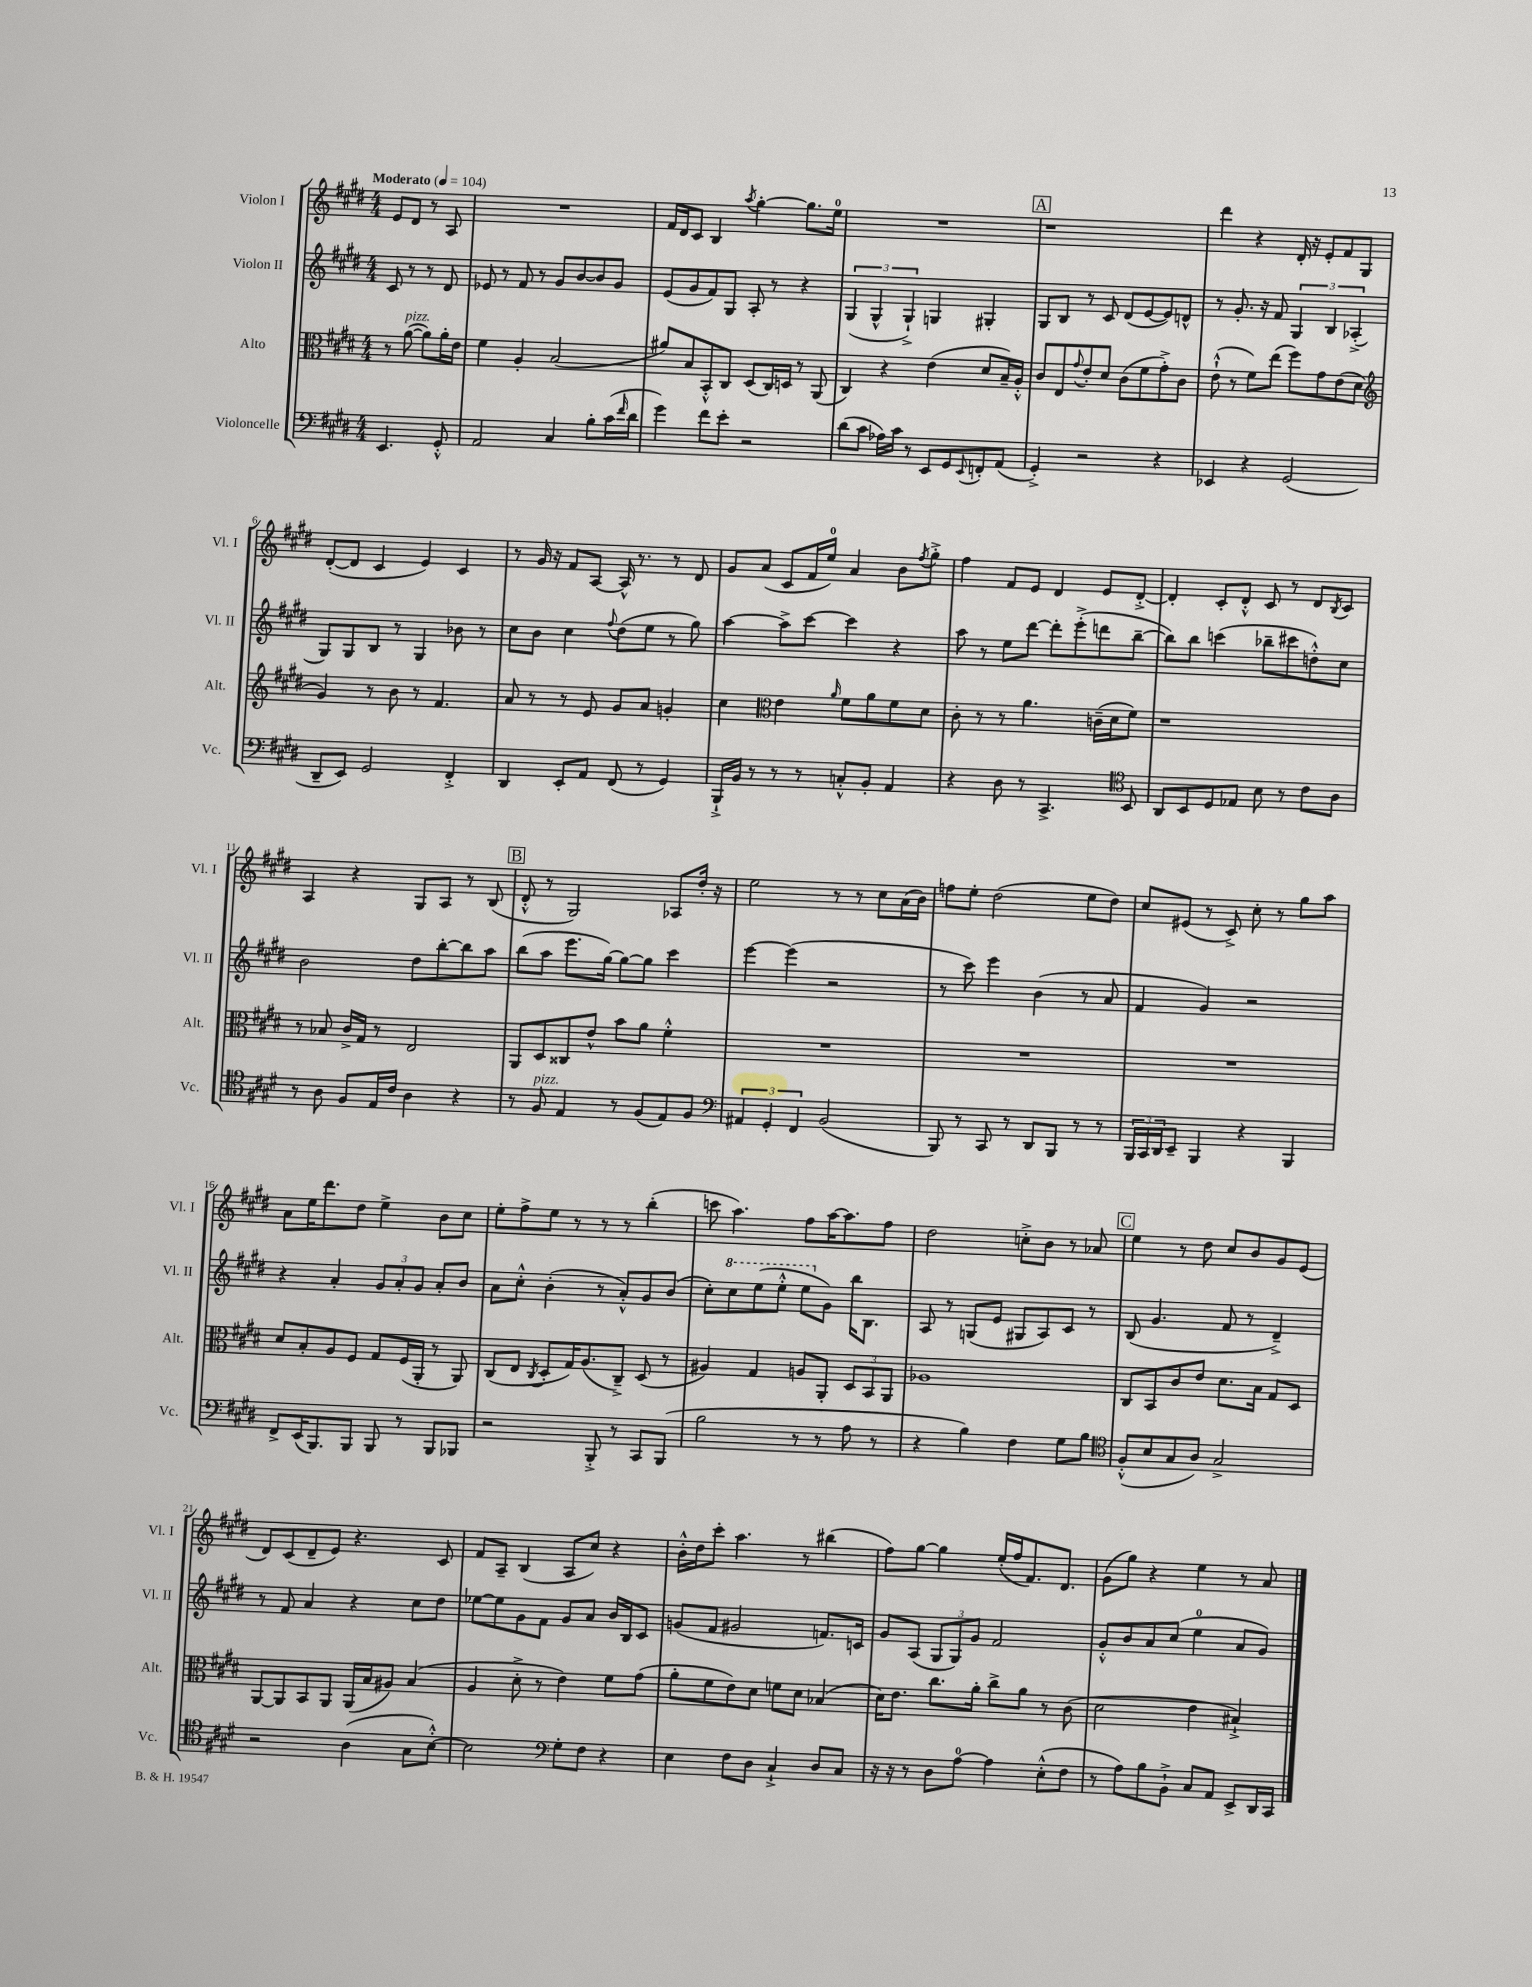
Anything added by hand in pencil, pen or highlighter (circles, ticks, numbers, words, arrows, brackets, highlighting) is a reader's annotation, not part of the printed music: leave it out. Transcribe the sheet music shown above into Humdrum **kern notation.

**kern	**kern	**kern	**kern
*staff4	*staff3	*staff2	*staff1
*clefF4	*clefC3	*clefG2	*clefG2
*k[f#c#g#d#]	*k[f#c#g#d#]	*k[f#c#g#d#]	*k[f#c#g#d#]
*M4/4	*M4/4	*M4/4	*M4/4
*MM104	*MM104	*MM104	*MM104
4.EE	8r	8c#	8e
.	([8a	8r	8d#
.	8a])	8r	8r
8GG#'^^	16a'	8d#	8A
.	16e	.	.
=	=	=	=
2AA	4f#	8e-	1r
.	.	8r	.
.	4A'	8f#	.
.	.	8r	.
4C#	(2B	8g#	.
.	.	[8b	.
8B'	.	8b]	.
(16c#	.	8g#	.
16qqf#	.	.	.
16d#	.	.	.
=	=	=	=
4g#)	8a#)	(8e	16f#
.	.	.	16d#
.	8B	8g#	8c#
8f#	8BB'^^	8f#)	4B
8e'	8C#	8G#	.
.	.	.	8qaa
2r	(8D#	8A'	[4gg#'
.	16C#)	8r	.
.	16D	.	.
.	8r	4r	8.gg#]
.	(8AA	.	.
.	.	.	16ee
=	=	=	=
(8d#	4C#)	(6G#	1r
8c#	.	.	.
.	.	6G#^^	.
16A-)	4r	.	.
16c#	.	.	.
.	.	6G#`^)	.
8r	.	.	.
8EE	(4e	4G	.
8GG#	.	.	.
8qqEE	.	.	.
8FF'	8d#	4G#'	.
(8AA	16B~)	.	.
.	16A'^^	.	.
=	=	=	=
4GG#'^)	8c#	8G#	1r
.	8E	8B	.
.	8qqg#	.	.
2r	8e'	8r	.
.	8d#	8c#	.
.	(8c#	(8d#	.
.	8f#	[8e	.
4r	8g#'^)	8e])	.
.	8c#	8d^^	.
=	=	=	=
4EE-	(8e`^^	8r	4ddd#
.	8r	8.g#'	.
4r	8f#)	.	4r
.	.	16r	.
.	(8ee	8f#	.
(2GG#	8ff#)	6G#	16d#'
.	.	.	16r
.	8g#	.	8e'
.	.	6B	.
.	(8e	.	8f#
.	.	(6A-'^	.
.	8d#	.	8G#
=	=	=	=
*	*clefG2	*	*
8DD#~	4g#)	8G#)	([8d#'
8EE)	.	8G#	8d#]
2GG#	8r	8B	4c#
.	8b	8r	.
.	8r	4G#	4e)
.	4.f#	.	.
4FF#'^	.	8b-	4c#
.	.	8r	.
=	=	=	=
4DD#	8a	8cc#	8r
.	8r	8b	16g#
.	.	.	16r
8EE'	8r	4cc#	8f#
8AA	8e	.	[8A
.	.	8qqff#	.
(8FF#	8g#	(8dd#	16A^^]
.	.	.	8.r
8r	8a	8ee	.
4GG#)	4g'	8r	8r
.	.	8gg#)	8d#
=	=	=	=
16BBB`^	4cc#	[4aa	8g#
16BB	.	.	.
8r	.	.	(8a
*	*clefC3	*	*
8r	4e	8aa^]	8c#
8r	.	[8ccc#	16f#
.	.	.	16ee)
.	16qqa	.	.
8C'^^	8f#	4ccc#]	4a
8BB'	8a	.	.
4AA	8f#	4r	8b
.	.	.	8qff#
.	8d#	.	8gg#'^
=	=	=	=
4r	8c#'	8aa	4ff#
.	8r	8r	.
8D#	8r	8ee	8f#
8r	4.a	[8ddd#	8e
4.CC#^	.	8ddd#']	4d#
.	.	(8eee'^	.
.	(16c~	8ddd	8e
.	16d#	.	.
*clefC4	*	*	*
8BB	8f#)	[8bb~	[8d#'^
=	=	=	=
8AA	1r	8bb])	4d#']
8BB	.	8bb	.
8D#	.	(4ccc	8c#'
8E-	.	.	8d#'^^
8B	.	8bb-~	8c#
8r	.	8ccc#	8r
8c#	.	8dd'^^)	8d#
.	.	.	8qB
8A	.	8cc#	8c#
=	=	=	=
8r	8r	2b	4A
8A	8B-	.	.
8F#	16c#^	.	4r
.	16G#	.	.
16E	8r	.	.
16c#	.	.	.
4A	2E	8dd#	8G#
.	.	[8bb'	8A
4r	.	8bb]	8r
.	.	8aa	(8B
=	=	=	=
8r	8AA	(8bb	8d#'^^
8F#	8D#	8aa	8r
4E	8C##	8.eee	2G#)
.	8e^^	.	.
.	.	[16gg#)	.
8r	8b	8gg#_	.
(8F#	8a	8gg#]	.
8E)	4f#'^^	4ccc#	8A-
8F#	.	.	16dd#'
.	.	.	16r
=	=	=	=
*clefF4	*	*	*
6AA#	1r	[4eee	2ee
6GG#'	.	.	.
.	.	(4eee]	.
6FF#	.	.	.
(2BB	.	2r	8r
.	.	.	8r
.	.	.	8cc#
.	.	.	(16a
.	.	.	16b)
=	=	=	=
8BBB)	1r	8r	8ff
8r	.	8ccc#)	8ee'
8CC#	.	4eee	(2dd#
8r	.	.	.
8DD#	.	(4b	.
8BBB	.	.	.
8r	.	8r	8ee
8r	.	8a	8dd#)
=	=	=	=
24BBB	1r	4f#	8cc#
24CC#	.	.	.
24DD#	.	.	.
8EE~	.	.	(8e#
4BBB	.	4g#)	8r
.	.	.	8c#^)
4r	.	2r	8cc#'
.	.	.	8r
4BBB	.	.	8gg#
.	.	.	8aa
=	=	=	=
8FF#^	8d#	4r	8a
(16EE	8B'	.	16ee
8.BBB)	.	.	8.ddd#
.	8A	4a'	.
8BBB	8F#	.	8dd#
8BBB	8G#	12g#	4ee^
.	.	12a'	.
8r	(16F#	.	.
.	.	12g#	.
.	16AA'	.	.
8BBB	8r	8a'	8b
8BBB-	8AA)	8b	8cc#
=	=	=	=
2r	(8C#	8a	8ee'
.	8E	8cc#'^^	8ff#^
.	8qC#	.	.
.	8D#'	(4b'	8ee
.	16G#)	.	8r
.	(8.A	.	.
8BBB'^	.	8r	8r
8r	8C#~^)	8a'^^)	8r
8CC#	(8D#	8g#	(4bb'
(8BBB	8r	(8b	.
=	=	=	=
2B	4A#)	8cc#')	8ccc
.	.	8ccc#	4.aa)
.	4G#	(8eee	.
.	.	8eee'^^	.
8r	8A	8eee	8ff#
8r	8AA'	8g#)	[16aa
.	.	.	8.aa]
8A	12D#	16bb	.
.	.	8.B	.
.	12BB	.	.
8r	.	.	8ff#
.	12AA	.	.
=	=	=	=
4r	1A-	8A	2dd#
.	.	8r	.
4B)	.	(8G	.
.	.	8e	.
4F#	.	8G#	8cc'^
.	.	8A)	8b
8G#	.	8c#	8r
8B	.	8r	8a-
=	=	=	=
*clefC4	*	*	*
(8F#'^^	8C#	(8B	4ee
8B	8BB	4.g#	.
8G#	8c#	.	8r
8A)	8e	.	8dd#
2G#^	8.d#	8f#	8cc#
.	.	8r	8b
.	16B	.	.
.	8G#	4d#~^)	8g#
.	8D#	.	(8e
=	=	=	=
2r	[8AA	8r	8d#)
.	8AA]	8f#	(8c#
.	8BB	4a	8d#~
.	8AA	.	8e)
(4A	(16AA	4r	4.r
.	16B	.	.
.	8A#)	.	.
8G#	(4B	8cc#	.
[8B'^^)	.	8dd#	8c#
=	=	=	=
2B]	4A	[8ee-	8f#
.	.	8ee-]	8A~
.	8d#'^	8g#	(4B
.	8r	8f#	.
*clefF4	*	*	*
8G#'	4e)	8g#	8A
8F#	.	8a	8cc#)
4r	8f#	16b	4r
.	.	16B	.
.	(8g#	8c#	.
=	=	=	=
4E	8a'	(8g	16b'^^
.	.	.	16dd#
.	8f#	8f#	8ccc#'
8F#	8e)	2g#	4.aa
8D#	8d#	.	.
4C#`^	8f	.	.
.	8d#	.	8r
8D#	(4B-	8.f)	(4bb#
8C#	.	.	.
.	.	16c	.
=	=	=	=
16r	16d#)	8g#	8ff#)
16r	8.e	.	.
8r	.	(8A	[8gg#
8D#	8.cc#	12G#	4gg#]
.	.	12G#)	.
[8A	.	.	.
.	.	12g#	.
.	16a'	.	.
4A]	8cc#^	2f#	(16ee'
.	.	.	16ff#
.	8a	.	8.f#)
(8E'^^	8r	.	.
.	.	.	8.d#
8F#	(8c#	.	.
=	=	=	=
8r	2d#	8g#'^^	(8g#
8A)	.	8b	8gg#)
8B	.	8a	4r
8BB`^	.	(8cc#	.
8C#	4e	4ee	4ee
8AA	.	.	.
8EE^	4B#`^)	8a	8r
16DD#	.	8g#)	8a
16CC#	.	.	.
==	==	==	==
*-	*-	*-	*-
